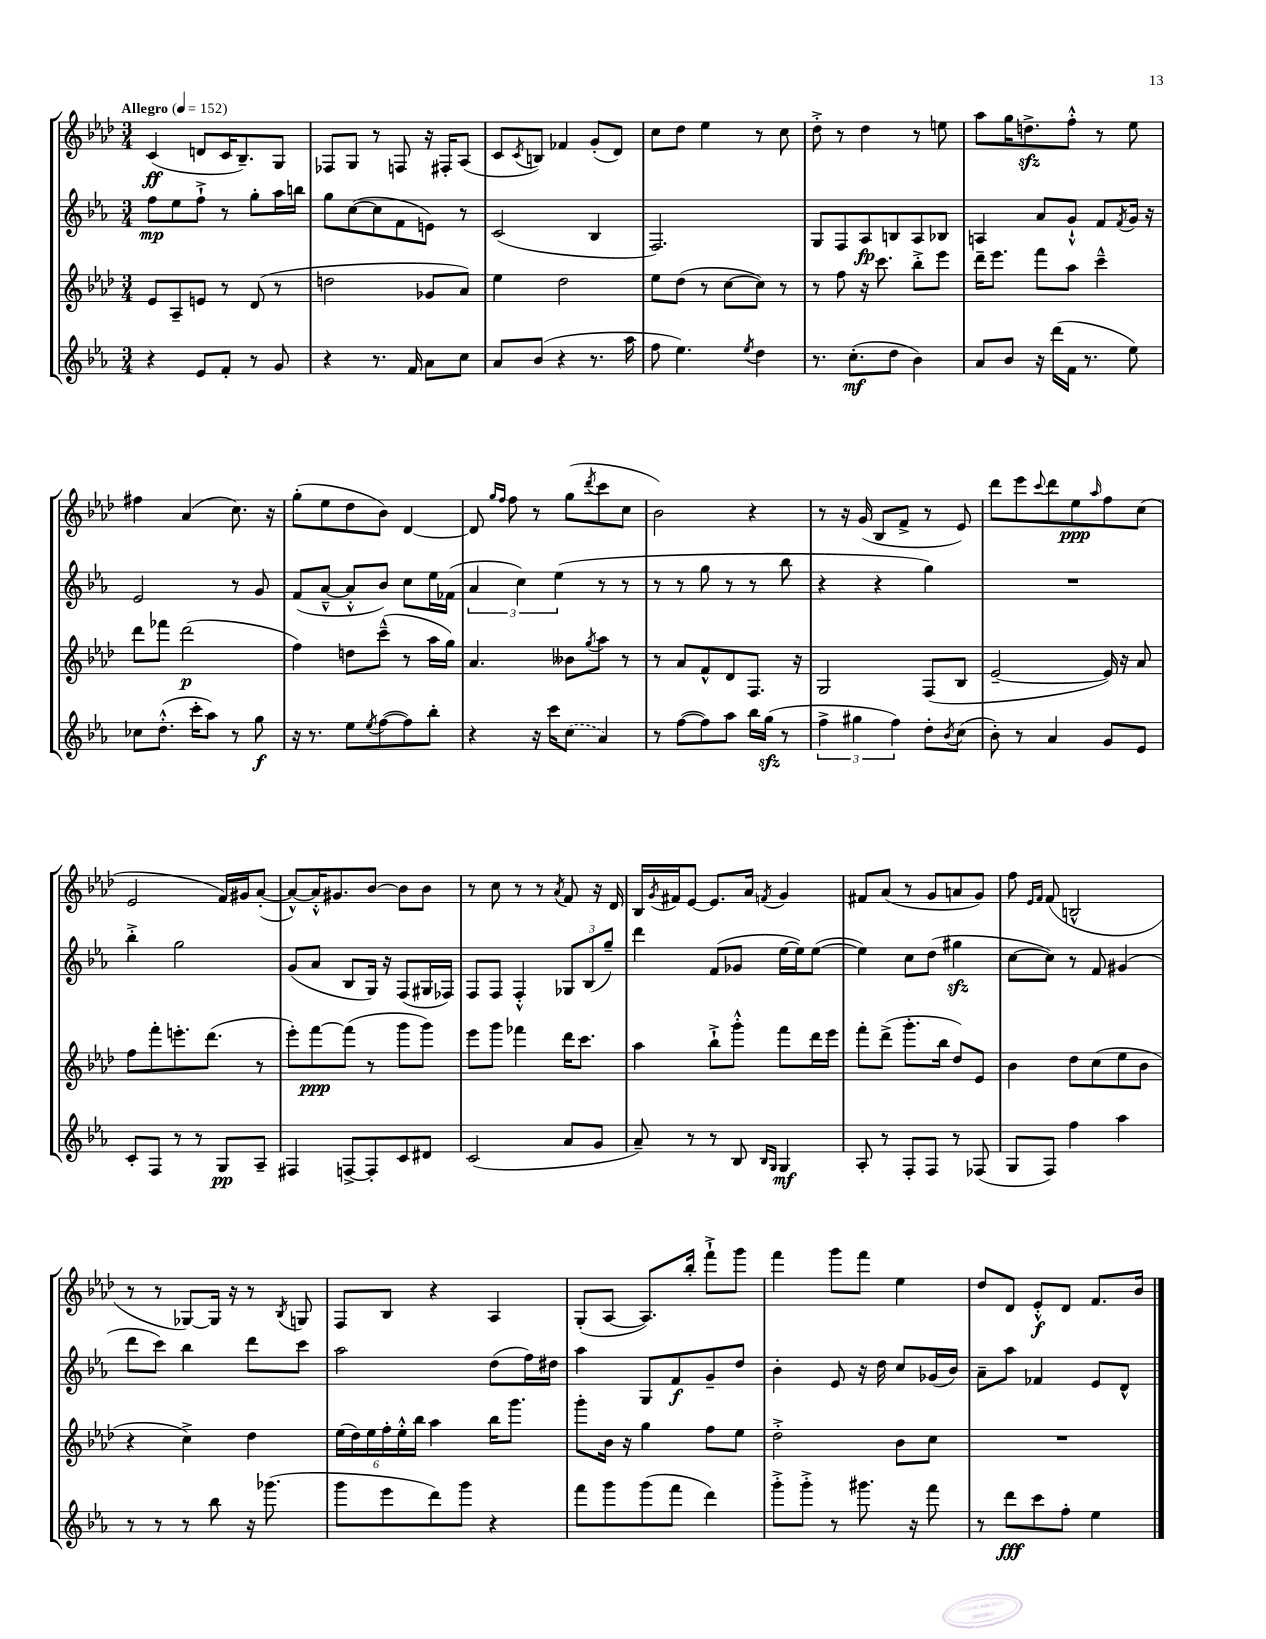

**kern	**kern	**kern	**kern
*staff4	*staff3	*staff2	*staff1
*clefG2	*clefG2	*clefG2	*clefG2
*k[b-e-a-]	*k[b-e-a-d-]	*k[b-e-a-]	*k[b-e-a-d-]
*M3/4	*M3/4	*M3/4	*M3/4
*MM152	*MM152	*MM152	*MM152
4r	8e-	8ff	(4c
.	8A-~	8ee-	.
8e-	8e	8ff`^	8d
8f'	8r	8r	16c
.	.	.	8.B-~)
8r	(8d-	8gg'	.
8g	8r	16aa-	8G
.	.	16bb	.
=	=	=	=
4r	2dd	8gg	8F-
.	.	([8cc	8G
8.r	.	8cc]	8r
.	.	8f	8F
16f	.	.	.
8a-	8g-	8e)	16r
.	.	.	16F#'
8cc	8a-)	8r	(8A-
=	=	=	=
8a-	4ee-	(2c	8c
.	.	.	8qc
(8b-	.	.	8B)
4r	2dd-	.	4f-
8.r	.	4B-	(8g'
.	.	.	8d-)
16aa-	.	.	.
=	=	=	=
8ff	8ee-	2.F)	8cc
4.ee-)	(8dd-	.	8dd-
.	8r	.	4ee-
.	[8cc	.	.
8qee-	.	.	.
4dd	8cc])	.	8r
.	8r	.	8cc
=	=	=	=
8.r	8r	8G	8dd-'^
.	8ff	8F	8r
(8.cc'	.	.	.
.	16r	8A-	4dd-
.	8.ccc	.	.
8dd	.	8B	.
4b-)	8bb-'^	8A-	8r
.	8eee-	8B-	8ee
=	=	=	=
8a-	16ddd-~	4A	8aa-
.	8.eee-	.	.
8b-	.	.	16gg
.	.	.	8.dd^
16r	8fff	8a-	.
(16ddd	.	.	.
16f	8aa-	8g`^^	8ff'^^
8.r	.	.	.
.	4ccc~^^	8f	8r
.	.	8qf	.
8ee-)	.	16g	8ee-
.	.	16r	.
=	=	=	=
8cc-	8ddd-	2e-	4ff#
(8.dd'^^	8fff-	.	.
.	(2ddd-	.	(4a-
16ccc'	.	.	.
8aa-)	.	.	.
8r	.	8r	8.cc)
8gg	.	8g	.
.	.	.	16r
=	=	=	=
16r	4ff)	(8f	(8gg'
8.r	.	.	.
.	.	[8a-~^^	8ee-
8ee-	8dd	8a-'^^]	8dd-
8qee-	.	.	.
([8ff	(8ccc~^^	8b-)	8b-)
8ff])	8r	8cc	[4d-
8bb-'	16aa-	16ee-	.
.	16gg)	(16f-	.
=	=	=	=
4r	4.a-	6a-	8d-]
.	.	.	16qqgg
.	.	.	16qqff
.	.	.	8ff
.	.	6cc)	.
16r	.	.	8r
16ccc	.	.	.
.	.	(6ee-	.
(8cc	8b--	.	(8gg
.	8qgg	.	8qddd-
4a-)	8aa-	8r	8ccc
.	8r	8r	8cc
=	=	=	=
8r	8r	8r	2b-)
([8ff	8a-	8r	.
8ff])	8f^^	8gg	.
8aa-	8d-	8r	.
16bb-	8.F	8r	4r
(16gg	.	.	.
8r	.	8bb-	.
.	16r	.	.
=	=	=	=
6ff^	2G	4r	8r
.	.	.	16r
6gg#	.	.	.
.	.	.	(16g
.	.	4r	8B-
6ff)	.	.	.
.	.	.	8f^
8dd'	(8F	4gg)	8r
8qb-	.	.	.
(8cc	8B-	.	8e-)
=	=	=	=
8b-')	[2e-~	2.r	8ddd-
8r	.	.	8eee-
.	.	.	8qqccc
4a-	.	.	8ddd-
.	.	.	8ee-
.	.	.	16qqaa-
8g	16e-])	.	8ff
.	16r	.	.
8e-	8a-	.	(8cc
=	=	=	=
8c'	8ff	4bb-'^	2e-
8F	8fff'	.	.
8r	8.eee'	2gg	.
8r	.	.	.
.	(8.ddd-	.	.
8G	.	.	16f)
.	.	.	16g#
8A-~	8r	.	([8a-'
=	=	=	=
4F#	8eee-')	(8g	8a-^^_)
.	[8fff	8a-	16a-'^^]
.	.	.	8.g#
[8F^	(8fff]	8B-	.
8F']	8r	16G)	[8b-
.	.	16r	.
8c	8ggg	(8F	8b-]
8d#	8ggg)	16G#	8b-
.	.	16F-)	.
=	=	=	=
(2c	8eee-	8F	8r
.	8ggg	8F	8cc
.	4fff-	4F'^^	8r
.	.	.	8r
.	.	.	8qa-
8a-	16ddd-	12G-	8f
.	8.ccc	.	.
.	.	(12B-	.
8g	.	.	16r
.	.	12gg~)	.
.	.	.	16d-
=	=	=	=
8a-~)	4aa-	4ddd	16B-
.	.	.	8qg
.	.	.	16f#
8r	.	.	[8e-
8r	8bb-`^	(8f	8.e-]
8B-	8ggg'^^	8g-	.
.	.	.	16a-
16qqB-	.	.	.
16qqG	.	.	8qf
4G	8fff	[16ee-	4g
.	.	16ee-])	.
.	16ddd-	([8ee-	.
.	16eee-	.	.
=	=	=	=
8A-'	8fff'	4ee-])	8f#
8r	(8ddd-^	.	(8a-
8F'	8.ggg'	8cc	8r
8F	.	(8dd	8g
.	16bb-	.	.
8r	8dd-)	4gg#	8a
(8F-	8e-	.	8g)
=	=	=	=
8G	4b-	[8cc	8ff
.	.	.	16qqe-
.	.	.	16qqf
8F)	.	8cc])	(8f
4ff	8dd-	8r	2B^^
.	(8cc	8f	.
4aa-	8ee-	(4g#	.
.	8b-	.	.
=	=	=	=
8r	4r	8ddd	8r
8r	.	8ccc)	8r
8r	4cc^)	4bb-	[8G-)
8bb-	.	.	16G-]
.	.	.	16r
16r	4dd-	8ddd	8r
(8.ggg-	.	.	.
.	.	.	8qB-
.	.	8ccc	8G
=	=	=	=
8ggg	(24ee-	2aa-	8F
.	24dd-)	.	.
.	24ee-	.	.
8eee-	24ff'	.	8B-
.	24ee-'^^	.	.
.	24bb-	.	.
8ddd)	4aa-	.	4r
8ggg	.	.	.
4r	16bb-	(8dd	4A-
.	8.ggg	.	.
.	.	16ff)	.
.	.	16dd#	.
=	=	=	=
8fff	8ggg'	4aa-	(8G'
8ggg	16b-	.	[8A-
.	16r	.	.
(8ggg	4gg	8G	8.A-])
8fff	.	8f	.
.	.	.	16bb-'
4ddd)	8ff	8g~	8fff`^
.	8ee-	8dd	8ggg
=	=	=	=
8ggg'^	2dd-'^	4b-'	4fff
8ggg'^	.	.	.
8r	.	8e-	8ggg
8.ggg#	.	16r	8fff
.	.	16dd	.
.	8b-	8cc	4ee-
16r	.	.	.
8fff	8cc	(16g-	.
.	.	16b-)	.
=	=	=	=
8r	2.r	8a-~	8dd-
8ddd	.	8aa-	8d-
8ccc	.	4f-	8e-'^^
8ff'	.	.	8d-
4ee-	.	8e-	8.f
.	.	8d^^	.
.	.	.	16b-
==	==	==	==
*-	*-	*-	*-
